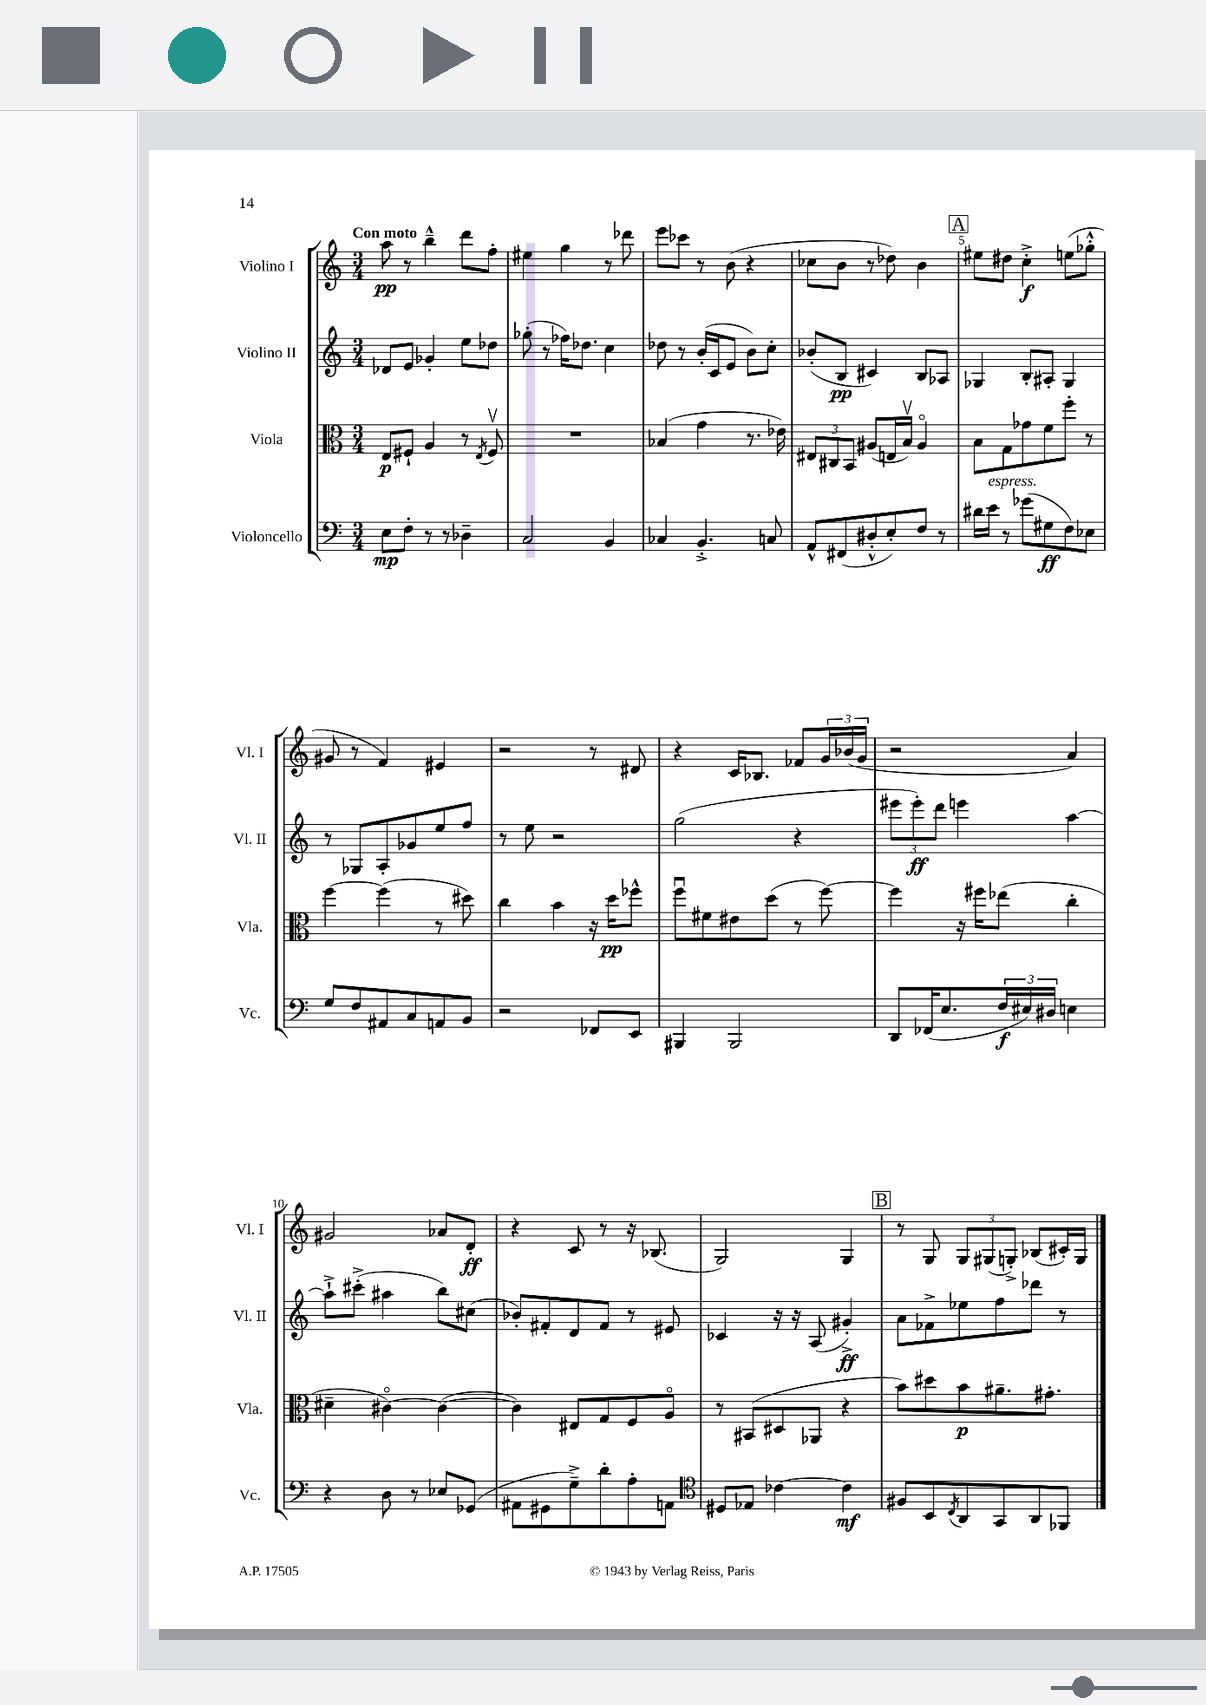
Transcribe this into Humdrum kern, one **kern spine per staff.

**kern	**kern	**kern	**kern
*staff4	*staff3	*staff2	*staff1
*clefF4	*clefC3	*clefG2	*clefG2
*k[]	*k[]	*k[]	*k[]
*M3/4	*M3/4	*M3/4	*M3/4
8E	8E	8d-	8aa
8F'	8F#`	8e	8r
8r	4A	4g-'	4bb~^^
8r	.	.	.
4D-~	8r	8ee	8ddd
.	8qE	.	.
.	8F#v	8dd-	8ff'
=	=	=	=
2C	2.r	(8gg-'	4ee#
.	.	8r	.
.	.	16ff-)	4gg
.	.	8.dd-	.
4BB	.	4cc	8r
.	.	.	8ddd-
=	=	=	=
4C-	(4B-	8dd-	8eee
.	.	8r	8ccc-
4.BB'^	4g	(16b'	8r
.	.	16c	.
.	.	8e	(8b
.	8.r	8b)	4r
8C	.	8cc'	.
.	16e-)	.	.
=	=	=	=
8AA^^	12E#	(8b-'	8cc-
.	12C#	.	.
(8FF#	.	8B	8b
.	12BB	.	.
8D#'^^	(8A#	4c#)	8r
8E')	16E	.	8dd-)
.	16Bv)	.	.
8F	4A#o	8B	4b
8r	.	8A-	.
=	=	=	=
16d#	8B	4G-	8ee#
16e	.	.	.
8r	8G	.	8dd#
(8g-	8g-	8B'	4cc'^
8G#	8f	8A#'	.
8F)	8ff'	4G-	(8ee
8E-	8r	.	8gg-'^^
=	=	=	=
8G	[4ff	8r	8g#
8F	.	8G-	8r
8AA#	(4ff]	8A'	4f)
8C	.	8g-	.
8AA	8r	8ee	4e#
8BB	8dd#)	8ff	.
=	=	=	=
2r	4cc	8r	2r
.	.	8ee	.
.	4b	2r	.
8FF-	16r	.	8r
.	16dd	.	.
8EE	8ff-^^	.	8d#
=	=	=	=
4BBB#	8ffu	(2gg	4r
.	8f#	.	.
2BBB#	8e#	.	16c
.	.	.	8.B-
.	(8dd	.	.
.	8r	4r	8f-
.	[8ff)	.	24g
.	.	.	(24b-
.	.	.	24g
=	=	=	=
8DD	4ff]	12eee#	2r
.	.	12eee#')	.
(16FF-	.	.	.
.	.	12ddd	.
8.E	.	.	.
.	16r	4eee	.
.	16ff#	.	.
24F	(8ee-	.	.
24E#)	.	.	.
24D#	.	.	.
4E	4cc'	[4aa	4a)
=	=	=	=
4r	4d#~	8aa`^]	2g#
.	.	(8ccc#'^	.
8D	[4c#o)	4aa#	.
8r	.	.	.
8E-	(4c#_	8bb)	8a-
(8GG-	.	(8cc#	8d'
=	=	=	=
8AA#	4c#])	8b-')	4r
8GG#	.	8f#'	.
8G~^)	8E#	8d	8c
8d'	8G	8f#	8r
8A'	8F	8r	16r
.	.	.	(8.B-
8AA	8Ao	8e#	.
=	=	=	=
*clefC4	*	*	*
8D#	8r	4c-	2G)
8E-	(8BB#	.	.
[4c-	8D#	16r	.
.	.	16r	.
.	8AA-	(8A	.
4c-]	4r	4g#'^)	4G
=	=	=	=
8F#	8b)	8a	8r
8BB	8dd#	8f-^	8G
8qC	.	.	.
8AA	8b	8ee-	12G
.	.	.	(12G#
8GG	8.a#~	8ff	.
.	.	.	12G'^)
8AA	.	8ddd-	(8B-
.	8.g#'	.	.
8FF-	.	8r	16c#')
.	.	.	16G
==	==	==	==
*-	*-	*-	*-
